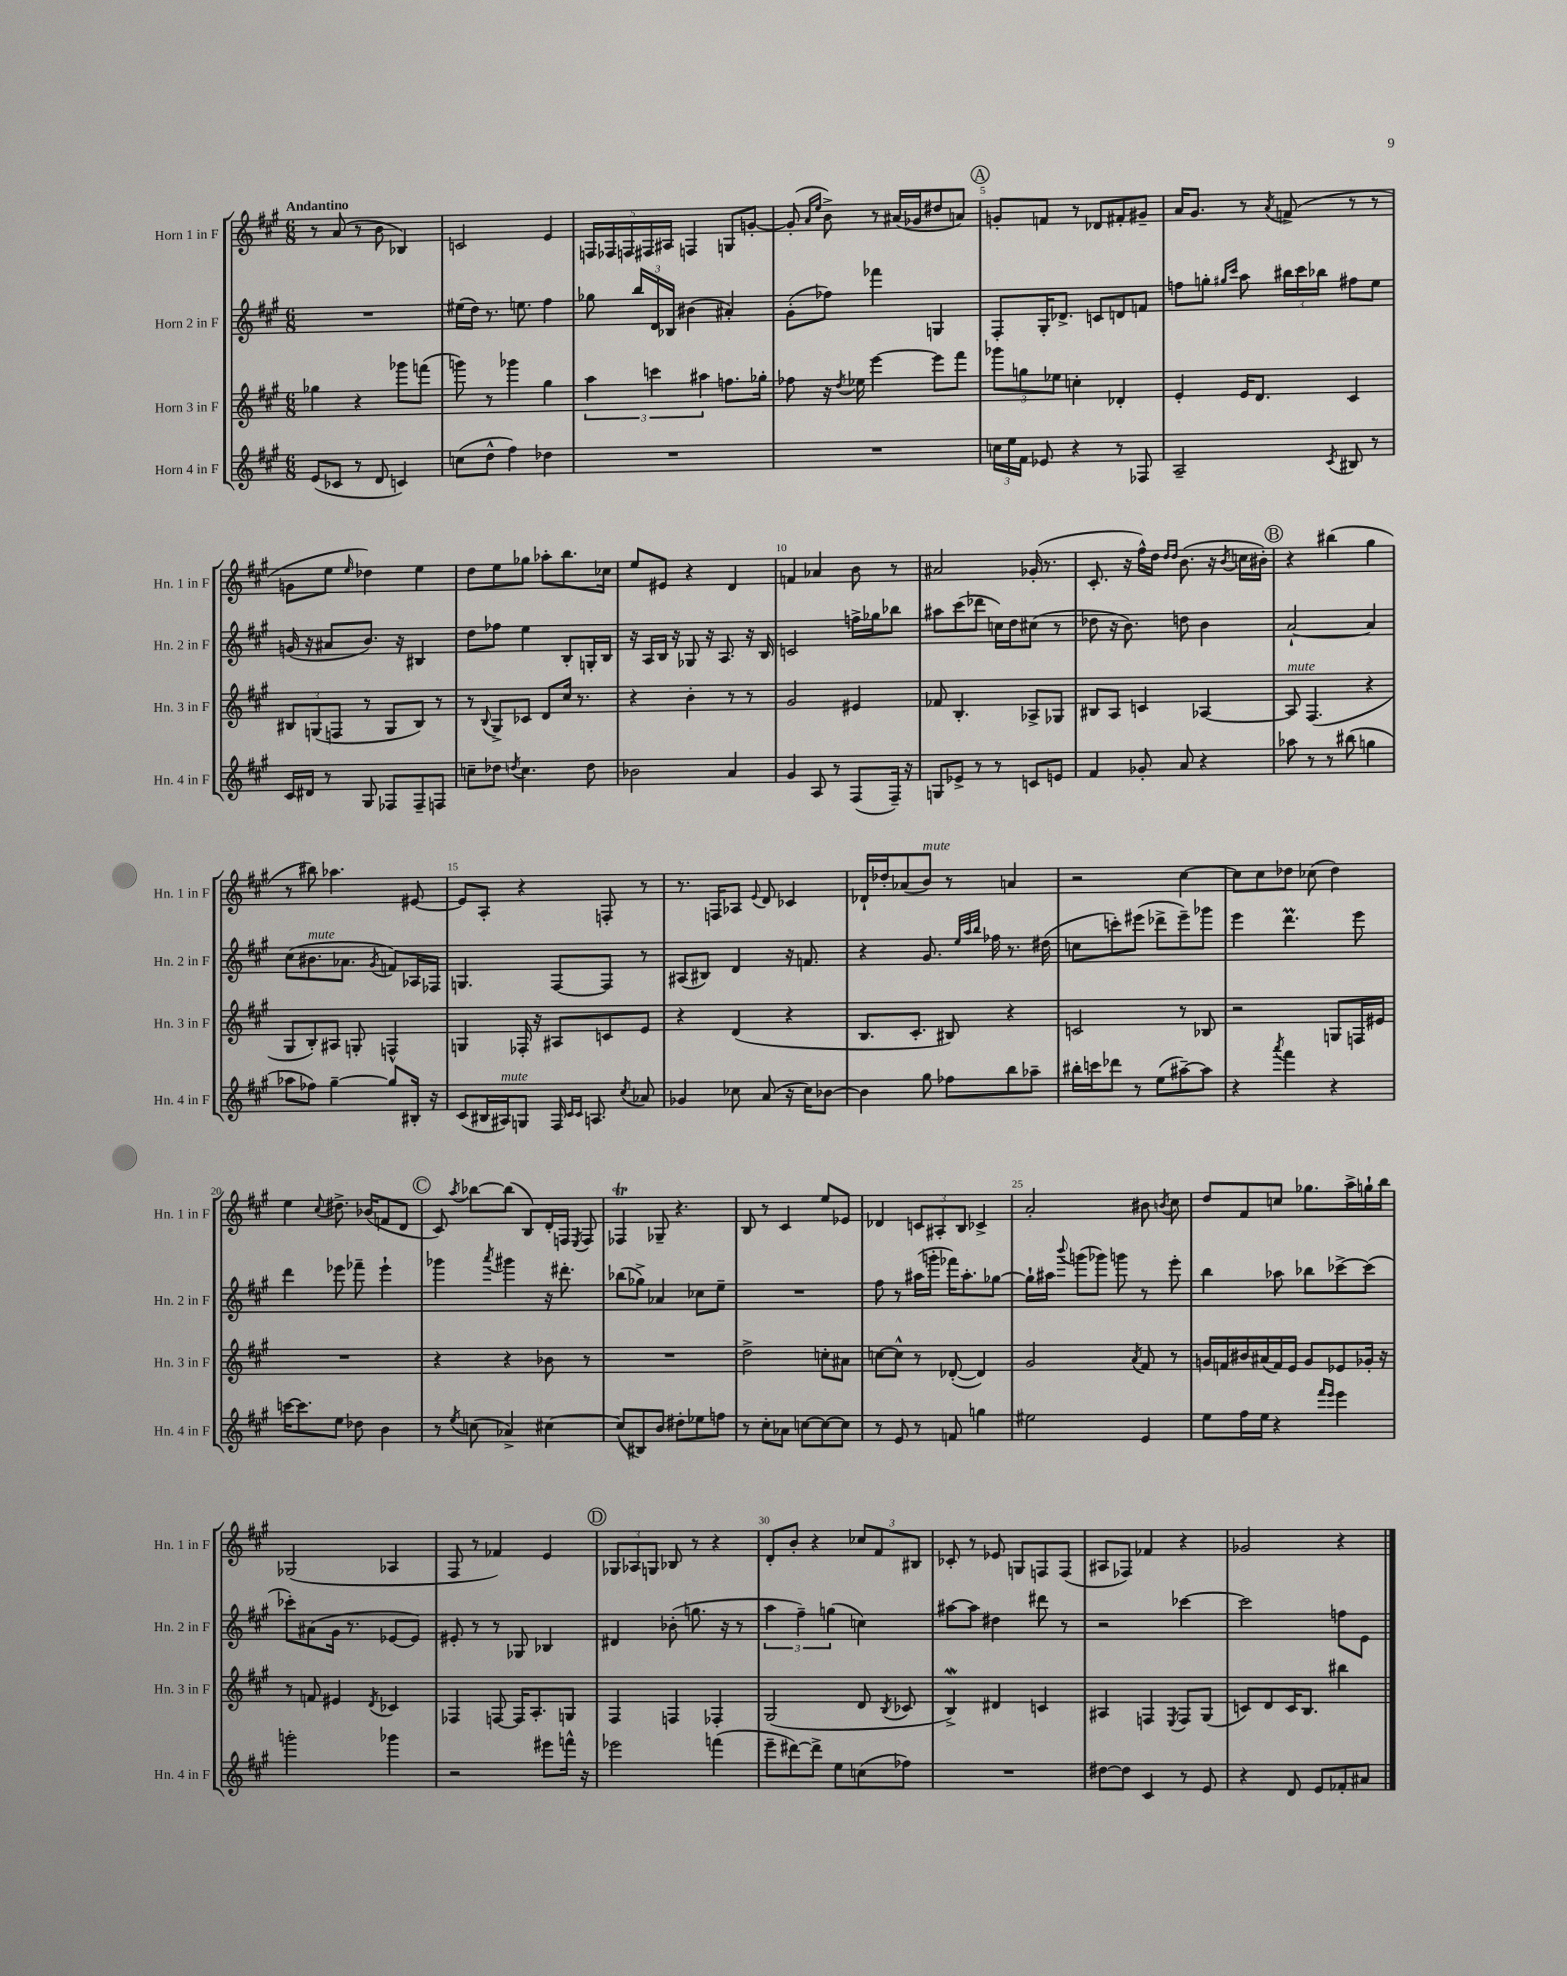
<<
\new StaffGroup <<
\new Staff = "s0" \with { instrumentName = "Horn 1 in F" shortInstrumentName = "Hn. 1 in F" } {
    \clef treble \key a \major \numericTimeSignature \time 6/8 \tempo "Andantino"
    \autoBeamOff r8 a'8( r8 b'8 bes4) |
    c'2 e'4 |
    \tuplet 5/4 { f16[ fes16 f16 fis16 ais16] } f4 g8[ g'8]~-. |
    g'8-.( \grace { a'16[ e''16] } b'8->) r8 ais'16[( ges'16 dis''8 a'8]) |
    \mark \markup { \circle "A" } g'8[-. f'8] r8 des'8[ fis'8-. gis'8]-- |
    a'16[ gis'8.] r8 \acciaccatura { a'8 } f'8->( r8 r8 |
    g'8[ e''8] \grace { e''16 } des''4) e''4 |
    d''8[ e''8 ges''8] aes''8[-. b''8. ces''16] |
    e''8[ eis'8] r4 d'4 |
    f'4 aes'4 b'8 r8 |
    ais'2 ges'16-.( r8. |
    cis'8.-. r16 fis''16[-^) d''16] \grace { d''16[ d''16] } b'8.( r16 \acciaccatura { b'8 } c''16[ bis'16]-.) |
    \mark \markup { \circle "B" } r4 bis''4( gis''4 |
    r8 bis''8) aes''4. eis'8~ |
    eis'8[ a8]-. r4 f8-. r8 |
    r8. f16[ aes8] \appoggiatura { e'8 } d'8 ces'4 |
    des'16[-! des''16-. aes'8( b'8]^\markup { \italic "mute" }) r8 a'4 |
    r2 cis''4~ |
    cis''8[ cis''8 des''8] ces''8( des''4) |
    e''4 \appoggiatura { cis''8 } dis''8.-> bes'16[( f'8 d'8] |
    \mark \markup { \circle "C" } cis'8) \acciaccatura { a''8 } bes''8[~ bes''8]( b8[) d'16-. f16] \acciaccatura { e8 } f8 |
    fes4\trill ges8-- r4. |
    b8 r8 cis'4 e''8[ ees'8] |
    des'4 \tuplet 3/2 { c'8[ ais8-. b8] } ces'4-> |
    a'2-. bis'8 \acciaccatura { b'8 } cis''8 |
    d''8[ fis'8 c''8] ges''8.[ a''16-> g''16-! b''16] |
    ges2( aes4 |
    fis8 r8 fes'4) e'4 |
    \mark \markup { \circle "D" } \tuplet 3/2 { ges8[ aes8 g8] } bes8 r8 r4 |
    d'8[-. b'8]-. r4 \tuplet 3/2 { ces''8[ fis'8 bis8] } |
    ces'8-. r8 ees'8 g8[ f8 f8]( |
    ais8[ fes8]) fes'4 r4 |
    ges'2 r4 \bar "|." |
}
\new Staff = "s1" \with { instrumentName = "Horn 2 in F" shortInstrumentName = "Hn. 2 in F" } {
    \clef treble \key a \major \numericTimeSignature \time 6/8
    \autoBeamOff R2. |
    eis''16[( d''16]) r8. e''8. fis''4 |
    ges''8 \tuplet 3/2 { b''16[ d'16 bes16] } bis'4( ais'4-.) |
    gis'8[-.( fes''8]) fes'''4 g4 |
    \mark \markup { \circle "A" } fis8[-. gis16-. des'8.]-> c'8[ d'8 f'8] |
    f''8[ g''8]-. \grace { gis''16[ cis'''16] } a''8 \tuplet 3/2 { bis''16[ cis'''16 bes''16] } fis''8[ e''8] |
    g'16( r16 ais'8[ b'8.]) r16 bis4 |
    d''8[ fes''8] e''4 b8[-. g16-. b16] |
    r16 a16[ b16] r16 ges8 r16 a8. r16 b16 |
    c'2 f''16[-> ges''16 bes''8] |
    ais''8[ cis'''8( des'''8] c''16[) d''16 cis''8]( r8 |
    des''8 r16 b'8.) d''8 b'4 |
    \mark \markup { \circle "B" } a'2~-! a'4 |
    cis''8[( bis'8.^\markup { \italic "mute" } aes'8.] \acciaccatura { gis'8 } f'8[) aes16 fes16] |
    g4. fis8[~ fis8] r8 |
    ais8[( bis8]) d'4 r16 f'8. |
    r4 gis'8. \grace { e''32[ a''32 b''32] } fes''16 r8. dis''16( |
    c''8[ c'''8-.) eis'''8]( des'''8[-> eis'''8--) ges'''8] |
    e'''4 d'''4.\prall e'''8 |
    d'''4 ees'''8 fes'''8-- ees'''4-! |
    \mark \markup { \circle "C" } ges'''4 \acciaccatura { a'''8 } gis'''4 r16 dis'''8.-. |
    bes''8[( ges''8]->) aes'4 ces''8[ e''8]-- |
    R2. |
    fis''8 r8 ais''16[( g'''16]-. fes'''16[) ais''8.-. ges''8]~ |
    ges''16[-! ais''16] \appoggiatura { b'''8 } g'''8[( ges'''8]) g'''8 r8 e'''8-. |
    b''4 aes''8 bes''8[ ces'''8~-> ces'''8]( |
    ces'''8[-.) ais'8( gis'16] r8. ees'8[~ ees'8]) |
    eis'8-. r8 r8 ges8 bes4 |
    \mark \markup { \circle "D" } dis'4 bes'8-.( g''8. r16 r8 |
    \tuplet 3/2 { a''4 fis''4--) g''4( } c''4) |
    ais''8[~ ais''8] dis''4 dis'''8 r8 |
    r2 ces'''4~ |
    ces'''2 f''8[ e'8] \bar "|." |
}
\new Staff = "s2" \with { instrumentName = "Horn 3 in F" shortInstrumentName = "Hn. 3 in F" } {
    \clef treble \key a \major \numericTimeSignature \time 6/8
    \autoBeamOff ges''4 r4 ges'''8[ f'''8]( |
    g'''8) r8 ges'''4 gis''4 |
    \tuplet 3/2 { a''4 c'''4 ais''4 } f''8.[ ges''16]-. |
    fes''8 r16 \acciaccatura { d''8 } ees''16 e'''4~ e'''8[ fis'''8] |
    \mark \markup { \circle "A" } \tuplet 3/2 { ges'''8[ g''8 ees''8] } c''4-. des'4-. |
    e'4-. e'16[ d'8.] cis'4 |
    \tuplet 3/2 { bis8[ g8( f8] } r8 g8[ bis8]) r8 |
    r8 \appoggiatura { b8 } gis8[-> ces'8] d'8[ cis''16] r8. |
    r4 b'4-. r8 r8 |
    gis'2 eis'4 |
    fes'8 b4.-. aes8[-> ges8] |
    bis8[ a8] c'4 aes4~ |
    \mark \markup { \circle "B" } aes8^\markup { \italic "mute" } fis4.( r4 |
    gis8[ b8-.) ais8] g8-. f4-^ |
    g4 fes16-. r16 ais8[ c'8 e'8] |
    r4 d'4( r4 |
    b8.[ cis'8.]-. bis8) r4 |
    c'2 r8 bes8 |
    r2 g8[ f16 eis'16] |
    R2. |
    \mark \markup { \circle "C" } r4 r4 bes'8 r8 |
    R2. |
    d''2-> c''8[-. ais'8] |
    c''8[~ c''8]-^ r8 des'8~-.( des'4) |
    gis'2 \acciaccatura { a'8 } fis'8 r8 |
    g'16[ f'16 bis'16 ais'16( f'16) e'16] g'8[ ees'8 ges'16]-. r16 |
    r8 f'8 eis'4 \acciaccatura { d'8 } ces'4 |
    fes4 f8~ f16[ a8.-. g8] |
    \mark \markup { \circle "D" } fis4 f4 fes4-. |
    gis2( d'8 \acciaccatura { b8 } ces'8 |
    b4->\mordent) dis'4 c'4 |
    ais4 f4 \acciaccatura { e8 } f8[ gis8]( |
    c'8[) d'8 c'16 b8.] bis''4 \bar "|." |
}
\new Staff = "s3" \with { instrumentName = "Horn 4 in F" shortInstrumentName = "Hn. 4 in F" } {
    \clef treble \key a \major \numericTimeSignature \time 6/8
    \autoBeamOff e'8[( ces'8] r8 d'8 c'4) |
    c''8[( d''8]-^ fis''4) des''4 |
    R2. |
    R2. |
    \mark \markup { \circle "A" } \tuplet 3/2 { c''16[ e''16 fis'16] } ees'8 r4 r8 fes8 |
    a2-- \acciaccatura { cis'8 } bis8 r8 |
    cis'16[ dis'16] r8 gis8 fes8[ fes8-- f8] |
    c''8[-- des''8] \acciaccatura { d''8 } c''4. d''8 |
    bes'2 a'4 |
    gis'4 a8 r8 fis8[( fis16]--) r16 |
    g8[ ees'8]-> r8 r8 c'8[ e'8] |
    fis'4 ges'8-. a'8 r4 |
    \mark \markup { \circle "B" } aes''8 r8 r8 bis''8( g''4 |
    aes''8[ fes''8]) gis''4~-- gis''8[ bis16]-. r16 |
    cis'8[( bis16 ais16^\markup { \italic "mute" }) g8] fis16 \grace { cis'16[ cis'16] } a8. \acciaccatura { cis''8 } aes'8 |
    ges'4 ces''8 a'8( r16 ces''16[) bes'8]~ |
    bes'4 gis''8 fes''8[ b''8 aes''8]-- |
    bis''16[-. c'''16 des'''8] r8 e''8[( ais''8~--) ais''8] |
    r4 \acciaccatura { a'''8 } fis'''4 r4 |
    c'''16[~ c'''8. e''8] des''8 b'4 |
    \mark \markup { \circle "C" } r8 \acciaccatura { e''8 } c''8( aes'4->) cis''4~ |
    cis''8[( bis8) b'8] dis''8[-. ees''8 f''8] |
    r8 cis''8[-. aes'8] c''8[~ c''8~ c''8] |
    r8 e'8 r8 f'8 g''4 |
    eis''2 e'4 |
    e''8[ fis''16 e''16] r4 \grace { fis'''16[ e'''16] } e'''4 |
    g'''2-. ges'''4 |
    r2 eis'''8[ f'''16]-^ r16 |
    \mark \markup { \circle "D" } ees'''2 f'''4( |
    e'''8[-- dis'''8~) dis'''8]-> e''8[ c''8( fes''8]) |
    R2. |
    dis''8[~ dis''8] cis'4 r8 e'8 |
    r4 d'8 e'8[ fes'8-. ais'8] \bar "|." |
}
>>
>>
\layout { \context { \Score \override BarNumber.break-visibility = ##(#f #t #t) barNumberVisibility = #(every-nth-bar-number-visible 5) } }
